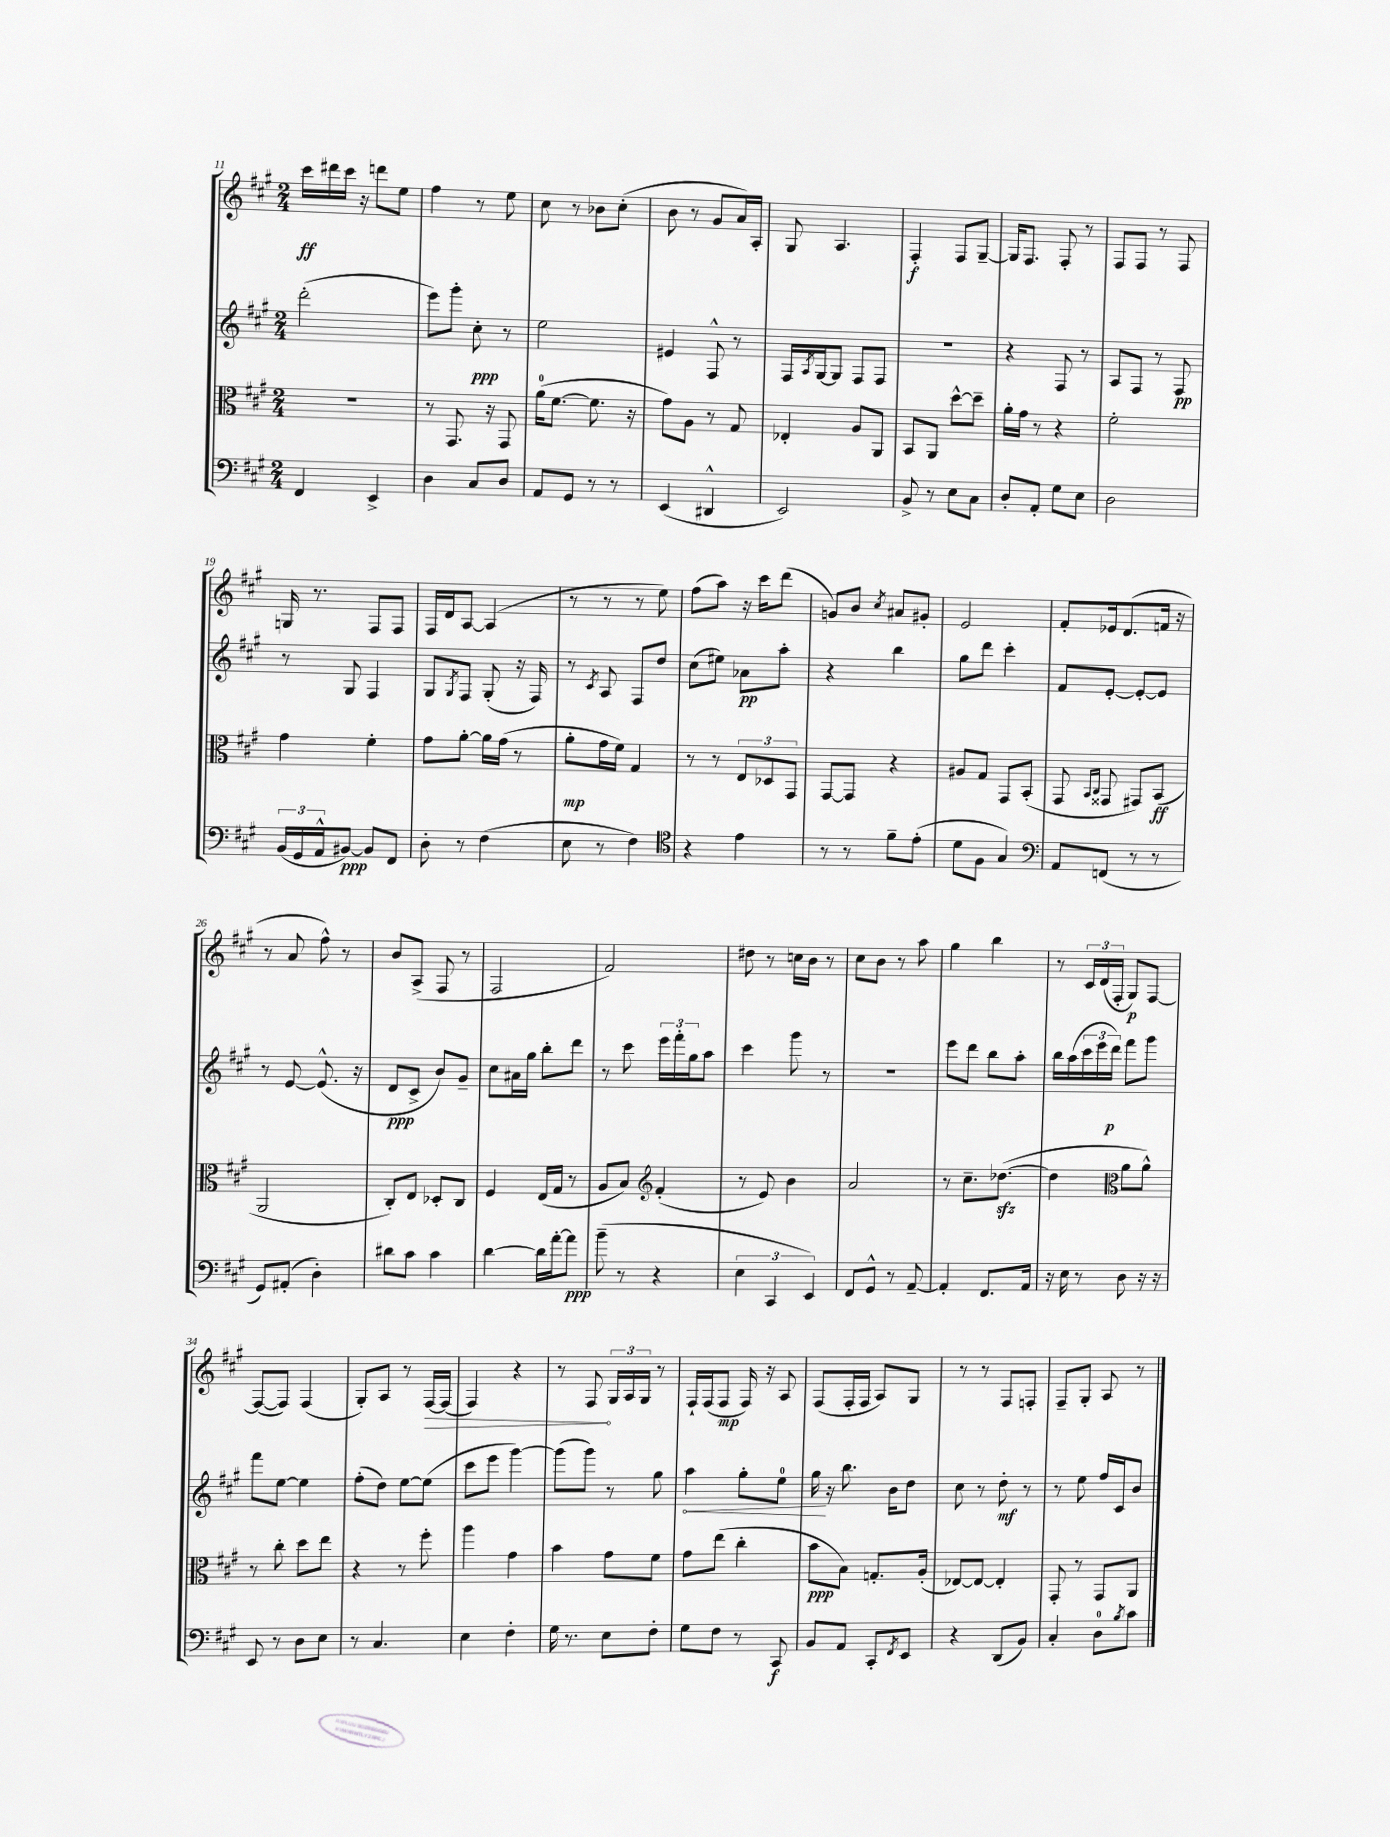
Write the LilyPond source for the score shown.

<<
\new StaffGroup <<
\new Staff = "s0" {
    \clef treble \key a \major \numericTimeSignature \time 2/4
    cis'''16\ff dis'''16 cis'''16 r16 d'''8 e''8 |
    fis''4 r8 e''8 |
    cis''8 r8 bes'8 cis''8-.( |
    b'8 r8 gis'8 a'16) a16-. |
    gis8 a4. |
    fis4-.\f fis8 gis8~-- |
    gis16 fis8. fis8-. r8 |
    fis8 fis8 r8 fis8 |
    g16 r8. fis8 fis8 |
    fis16 d'16 a8~ a4( |
    r8 r8 r8 e''8) |
    fis''8( a''8) r16 cis'''16 d'''8( |
    g'8) b'8 \acciaccatura { cis''8 } ais'8 gis'8-. |
    e'2 |
    fis'8-. ees'16 d'8.( f'16 r16 |
    r8 a'8 fis''8-^) r8 |
    b'8 a8->( fis8 r8 |
    fis2 |
    fis'2) |
    dis''8 r8 c''16 b'16 r8 |
    cis''8 b'8 r8 a''8 |
    gis''4 b''4 |
    r8 \tuplet 3/2 { cis'16 d'16( fis16-. } gis8\p) fis8~ |
    fis8~( fis8) fis4( |
    gis8-.) a8 r8 \once \override Hairpin.circled-tip = ##t fis16~\> fis16( |
    fis4) r4 |
    r8 fis8\! \tuplet 3/2 { gis16 a16 gis16 } r8 |
    fis16-! fis16( fis8\mp fis16) r16 a8 |
    fis8( fis16-. fis16 a8) gis8 |
    r8 r8 fis8 f8-. |
    fis8-- gis8-. a8 r8 \bar "|." |
}
\new Staff = "s1" {
    \clef treble \key a \major \numericTimeSignature \time 2/4
    d'''2-.( |
    e'''8) gis'''8-. cis''8-.\ppp r8 |
    e''2 |
    eis'4 fis8-^ r8 |
    fis16 \acciaccatura { a8 } gis16~ gis8 fis8 fis8 |
    R2 |
    r4 fis8 r8 |
    a8 fis8 r8 fis8\pp |
    r8 gis8 fis4 |
    gis8 \acciaccatura { gis8 } fis8 gis8-.( r16 fis16) |
    r8 \acciaccatura { cis'8 } a8 fis8 d''8 |
    cis''8( eis''8) aes'8\pp a''8-. |
    r4 b''4 |
    gis''8 d'''8 cis'''4-. |
    fis'8 e'8~-. e'8~-. e'8 |
    r8 e'8~ e'8.-^( r16 |
    d'8\ppp cis'8-> b'8) gis'8-- |
    cis''8 ais'16 gis''16 b''8-. d'''8 |
    r8 cis'''8 \tuplet 3/2 { e'''16 fis'''16-. gis''16 } a''8 |
    cis'''4 gis'''8 r8 |
    r2 |
    e'''8 d'''8 b''8 a''8-. |
    b''16 a''16( \tuplet 3/2 { cis'''16 e'''16 d'''16\p) } fis'''8 gis'''8 |
    fis'''8 e''8~ e''4 |
    fis''8-.( d''8) e''8~ e''8( |
    cis'''8 e'''8 gis'''4~) |
    gis'''8( gis'''8) r8 gis''8 |
    \once \override Hairpin.circled-tip = ##t a''4\< gis''8-. e''8-0 |
    gis''16\! r16 b''8. b'16 d''8 |
    cis''8 r8 d''8-.\mf r8 |
    r8 e''8 fis''16 cis'16 b'8 \bar "|." |
}
\new Staff = "s2" {
    \clef alto \key a \major \numericTimeSignature \time 2/4
    r2 |
    r8 gis,8. r16 gis,8 |
    a'16-0( fis'8.~ fis'8. r16 |
    gis'8) a8 r8 gis8 |
    ees4-. a8 a,8 |
    b,8 a,8 d''8~-^ d''8-- |
    a'16-. gis'16 r8 r4 |
    fis'2-. |
    gis'4 fis'4-. |
    gis'8 a'8~-. a'16 gis'16( r8 |
    a'8-.\mp gis'16 fis'16) gis4 |
    r8 r8 \tuplet 3/2 { e8 des8 gis,8 } |
    gis,8~ gis,8 r4 |
    ais8 gis8 gis,8 b,8-.( |
    gis,8 \grace { b,16 cis16 } gisis,8 gis,8) b,8\ff( |
    a,2 |
    cis8-.) e8 des8-. cis8 |
    fis4 e16( gis16 r8 |
    a8 b8) \clef treble fis'4-.( |
    r8 e'8) b'4 |
    a'2 |
    r8 cis''8.-- des''8.~\sfz( |
    des''4 \clef alto a'8 a'8-^) |
    r8 cis''8-. d''8 e''8 |
    r4 r8 fis''8-. |
    a''4 gis'4 |
    b'4 gis'8 fis'8 |
    gis'8 e''8( cis''4-. |
    b'8\ppp b8) g8.-. a16-.( |
    ees8~) ees8~ ees4-. |
    gis,8-. r8 gis,8 a,8 \bar "|." |
}
\new Staff = "s3" {
    \clef bass \key a \major \numericTimeSignature \time 2/4
    fis,4 e,4-> |
    d4 cis8 d8 |
    a,8 gis,8 r8 r8 |
    e,4( dis,4-^ |
    e,2) |
    b,8-> r8 e8 cis8 |
    d8-. a,8-. gis8 e8 |
    d2 |
    \tuplet 3/2 { b,16( gis,16 a,16-^ } bis,8~\ppp) bis,8 fis,8 |
    d8-. r8 fis4( |
    e8 r8 fis4) |
    \clef tenor r4 e'4 |
    r8 r8 fis'8-- e'8-.( |
    d'8 fis8 gis4) |
    \clef bass a,8 f,8( r8 r8 |
    gis,8) ais,8-.( d4-.) |
    dis'8 cis'8 cis'4 |
    d'4~ d'16 a'16~-. a'8\ppp |
    b'8--( r8 r4 |
    \tuplet 3/2 { e4 cis,4 e,4) } |
    fis,8 gis,8-^ r8 a,8~-- |
    a,4-. fis,8. a,16 |
    r16 e16 r8 d8 r16 r16 |
    e,8 r8 d8 e8 |
    r8 cis4. |
    e4 fis4-. |
    gis16 r8. e8 fis8-. |
    gis8 fis8 r8 cis,8\f |
    b,8 a,8 cis,8-. \acciaccatura { fis,8 } e,8 |
    r4 d,8( b,8) |
    cis4-. d8-0 \acciaccatura { b8 } cis'8 \bar "|." |
}
>>
>>
\layout { \context { \Score currentBarNumber = #11 } }
